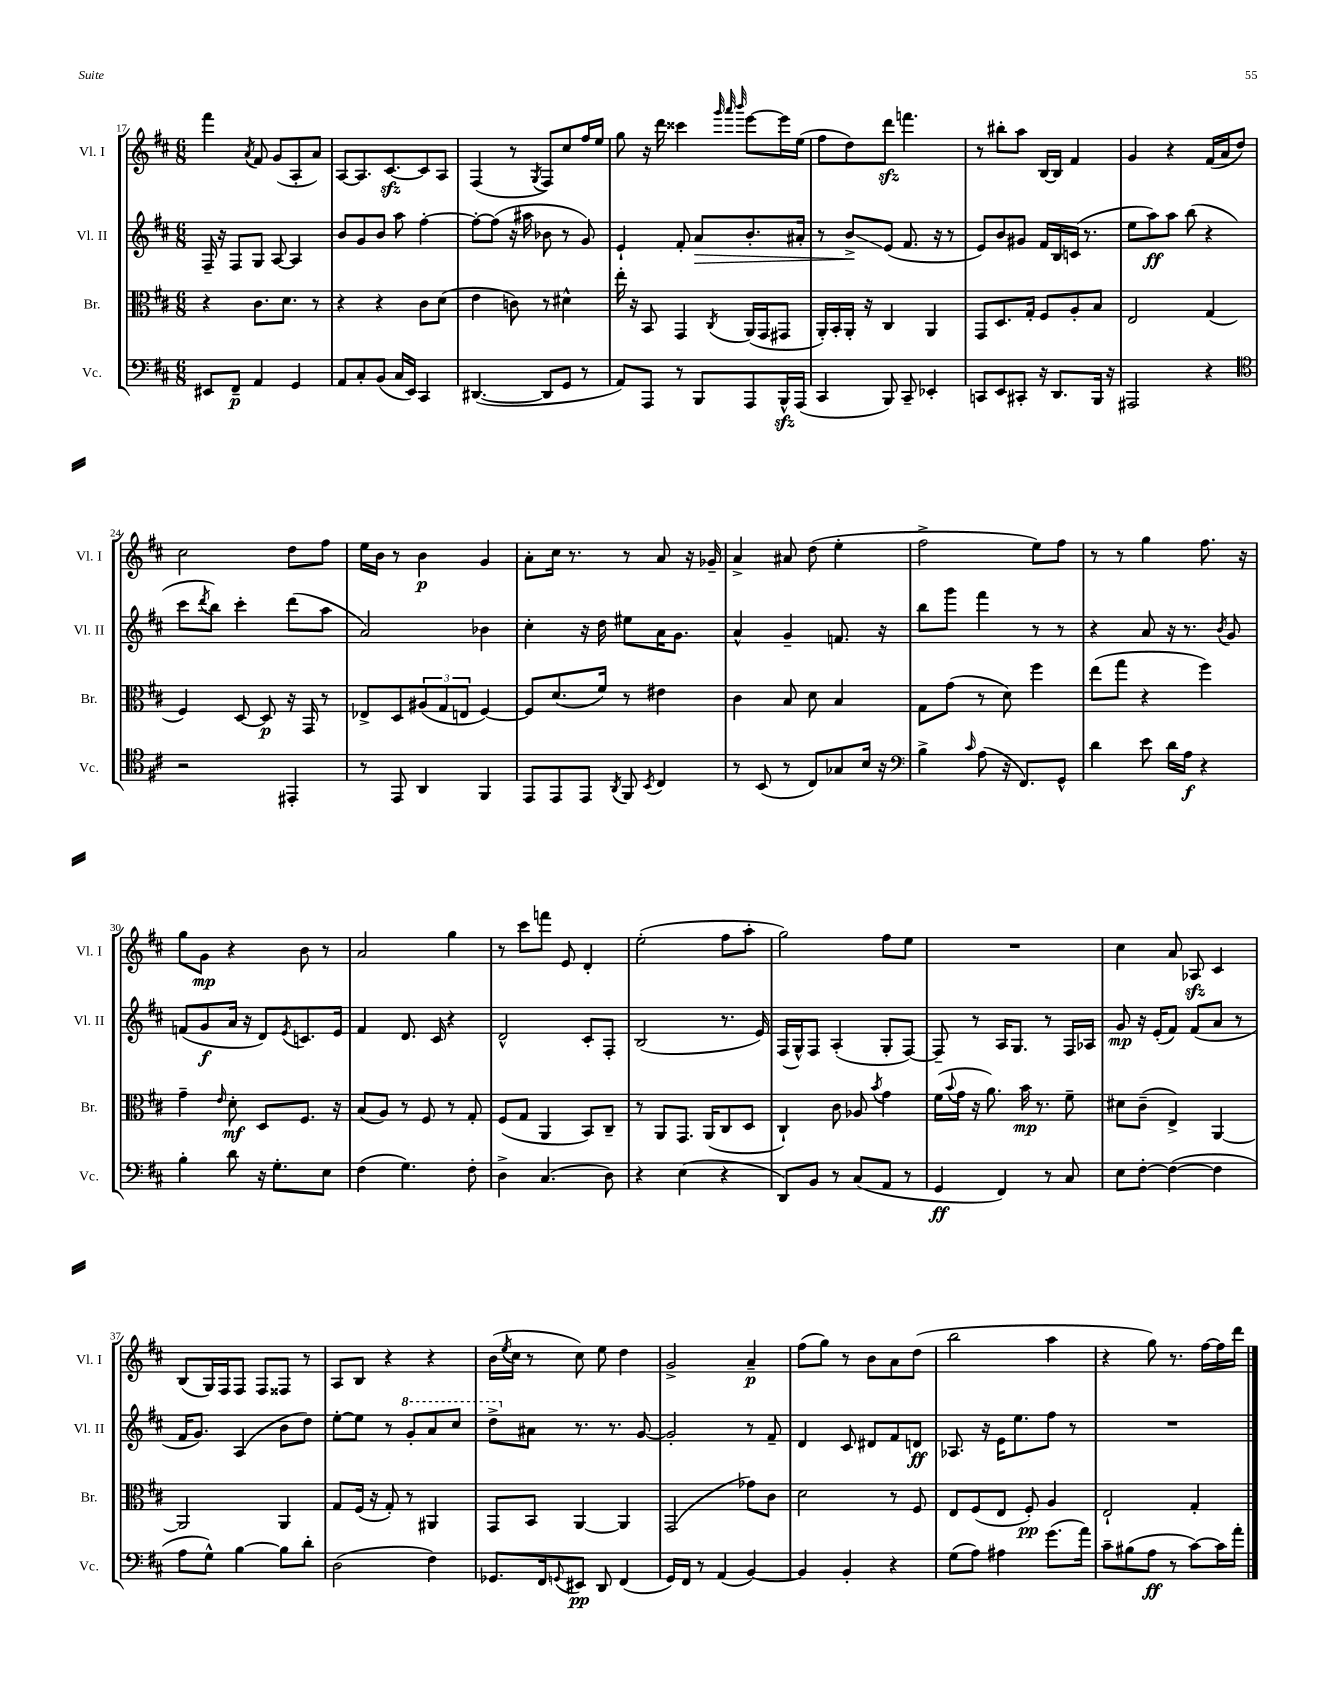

**kern	**kern	**kern	**kern
*staff4	*staff3	*staff2	*staff1
*clefF4	*clefC3	*clefG2	*clefG2
*k[f#c#]	*k[f#c#]	*k[f#c#]	*k[f#c#]
*M6/8	*M6/8	*M6/8	*M6/8
8EE#/L	4r	16F#~/	4fff#\
.	.	16r	.
8FF#~/J	.	8F#/L	.
.	.	.	8qa/
4AA/	8.c#\L	8G/J	8f#/
.	.	[8A/	(8g/L
.	8.d\J	.	.
4GG/	.	4A/]	8A'/
.	8r	.	8a/J)
=	=	=	=
8AA/L	4r	8b/L	[8A/L
8C#'/	.	8g/	8.A/]
(8BB/J	4r	8b/J	.
.	.	.	[8.c#/
16C#/LL	.	8aa\	.
16EE/JJ)	.	.	.
4CC#/	8c#\L	[4ff#'\	8c#/]
.	(8d\J	.	8A/J
=	=	=	=
([4.DD#/	4e\	8ff#'\_L	(4F#/
.	.	(8ff#\]J	.
.	8c\)	16r	8r
.	.	16aa#\	.
.	.	.	8qG/
8DD#/]L	8r	8b-\	8F#/L)
8GG/J	4d#^^\	8r	8cc#/
8r	.	8g/)	16ff#/L
.	.	.	16ee/JJ
=	=	=	=
8AA/L)	16ee'\	4e`/	8gg\
.	16r	.	.
8AAA/J	8BB/	.	16r
.	.	.	16ddd\
8r	4GG/	8f#'/	4ccc##\
8BBB/L	.	8a/L	.
.	.	.	32qqggg/
.	.	.	32qqaaa/
.	8qC#/	.	32qqbbb/
8AAA/	(16AA/LL	8.b'/	[8eee\L
.	16GG/J	.	.
16BBB^^/L	8GG#/J	.	16eee\]L
(16AAA/JJ	.	16a#'/Jk	(16ee\JJ
=	=	=	=
4CC#/	16AA'/LL)	8r	8ff#\L
.	16BB'/	.	.
.	16AA'/JJ	8b^/L	8dd\)
.	16r	.	.
8BBB/)	4C#/	(8e/J	8ddd\J
8CC#~/	.	8.f#/	4.fff\
4EE-'/	4AA/	.	.
.	.	16r	.
.	.	8r	.
=	=	=	=
8CC/L	8GG/L	8e/L)	8r
8EE/	8.D/	8b/	8bb#'\L
8CC#'/J	.	8g#/J	8aa\J
.	16G'/Jk	.	.
16r	8F#/L	16f#/LL	[16B/LL
8.DD/L	.	16B/	16B/]JJ
.	8A'/	(16c/JJ	4f#/
.	.	8.r	.
16BBB/Jk	8B/J	.	.
16r	.	.	.
=	=	=	=
2AAA#/	2E/	8ee\L	4g/
.	.	8aa\)	.
.	.	8aa\J	4r
.	.	(8bb\	.
4r	(4G/	4r	(16f#/LL
.	.	.	16a/J
.	.	.	8dd/J)
=	=	=	=
*clefC4	*	*	*
2r	4F#/)	8ccc#\L	2cc#\
.	.	8qddd/	.
.	.	8bb\J)	.
.	[8D/	4ccc#'\	.
.	8D/]	.	.
4EE#'/	16r	(8ddd\L	8dd\L
.	16GG/	.	.
.	8r	8aa\J	8ff#\J
=	=	=	=
8r	8E-^/L	2a/)	16ee\LL
.	.	.	16b\JJ
8EE/	8D/	.	8r
4AA/	(12A#/	.	4b\
.	12G/	.	.
.	12E/J	.	.
4FF#/	[4F#/)	4b-\	4g/
=	=	=	=
8EE/L	8F#/]L	4cc#'\	8a'\L
8EE/	(8.d/	.	16cc#\Jk
.	.	.	8.r
8EE/J	.	16r	.
.	16f#/Jk)	16dd\	.
8qAA/	.	.	.
8FF#/	8r	8ee#\L	8r
8qBB/	.	.	.
4C#/	4e#\	16a\K	8a/
.	.	8.g\J	.
.	.	.	16r
.	.	.	16g-~/
=	=	=	=
8r	4c#\	4a^^/	4a^/
(8BB/	.	.	.
8r	8B/	4g~/	8a#/
8C#/L)	8d\	.	(8dd\
8G-/	4B/	8.f/	4ee'\
16B/Jk	.	.	.
16r	.	16r	.
=	=	=	=
*clefF4	*	*	*
4B^\	8G\L	8bb\L	2ff#^\
.	(8g\J	8ggg\J	.
16qqc#/	.	.	.
(8A\	8r	4fff#\	.
16r	8d\)	.	.
8.FF#/L)	.	.	.
.	4ff#\	8r	8ee\L)
8GG^^/J	.	8r	8ff#\J
=	=	=	=
4d\	(8ee\L	4r	8r
.	8gg\J	.	8r
8e\	4r	8a/	4gg\
16d\LL	.	16r	.
16A\JJ	.	8.r	.
4r	4ff#\)	.	8.ff#\
.	.	8qb/	.
.	.	8g/	.
.	.	.	16r
=	=	=	=
4B'\	4g~\	(8f/L	8gg\L
.	.	8g/	8g\J
.	16qqe/	.	.
8d\	8d'\	16a/Jk	4r
.	.	16r	.
16r	8D/L	8d/L)	.
8.G'\L	.	.	.
.	.	8qe/	.
.	8.F#/J	8.c/	8b\
8E\J	.	.	8r
.	16r	16e/Jk	.
=	=	=	=
(4F#\	(8B/L	4f#/	2a/
.	8A/J)	.	.
4.G\)	8r	8.d/	.
.	8F#/	.	.
.	.	16c#/	.
.	8r	4r	4gg\
8F#'\	8G'/	.	.
=	=	=	=
4D^\	(8F#/L	2d^^/	8r
.	8G/J	.	8ccc#\L
(4.C#/	4AA/	.	8fff\J
.	.	.	8e/
.	8BB/L)	8c#'/L	4d'/
8D\)	8C#~/J	8F#'/J	.
=	=	=	=
4r	8r	(2B/	(2ee'\
.	8AA/L	.	.
(4E\	8.GG/J	.	.
.	(16AA/LK	.	.
4r	8C#/	8.r	8ff#\L
.	8D/J	.	8aa'\J
.	.	16e/)	.
=	=	=	=
8DD/L)	4C#`/)	(16F#/LL	2gg\)
.	.	16G^^/J)	.
8BB/J	.	8F#/J	.
8r	8c#\	(4A'/	.
(8C#/L	8A-/	.	.
.	8qb/	.	.
8AA/J	4g\	8G'/L	8ff#\L
8r	.	[8F#/J)	8ee\J
=	=	=	=
4GG/	(16f#\LL	8F#~/]	2.r
.	8qqb/	.	.
.	16g\JJ	.	.
.	16r	8r	.
.	8.a\)	.	.
4FF#/)	.	16A/LK	.
.	.	8.G/J	.
.	16b\	.	.
.	8.r	.	.
8r	.	8r	.
8C#/	8f#~\	16F#/LL	.
.	.	16A-/JJ	.
=	=	=	=
8E\L	8d#\L	8g/	4cc#\
[8F#'\J	(8c#~\J	16r	.
.	.	(16e'/LK	.
(4F#\_	4E^/)	8f#/J)	8a/
.	.	(8f#/L	8A-/
4F#\]	[4AA/	8a/J	4c#/
.	.	8r	.
=	=	=	=
8A\L	2AA/]	16f#/LK	(8B/L
.	.	8.g/J)	.
8G^^\J)	.	.	16G/L)
.	.	.	16F#/J
[4B\	.	(4A/	8F#/J
.	.	.	8F#/L
8B\]L	4AA/	8b\L	8F##/J
8d'\J	.	8dd\J)	8r
=	=	=	=
(2D\	8G/L	[8ee'\L	8A/L
.	(16F#/Jk	8ee\]J	8B/J
.	16r	.	.
.	8G'/)	8r	4r
.	8r	8gg'/L	.
4F#\)	4AA#/	8aa/	4r
.	.	8ccc#/J	.
=	=	=	=
8.GG-/L	8GG/L	8ddd^\L	(16b\LL
.	.	.	8qee/
.	.	.	16cc#\JJ
.	8BB/J	8a#\J	8r
16FF#/k	.	.	.
8qqGG/	.	.	.
8EE#/J	[4AA/	8.r	8cc#\)
8DD/	.	.	8ee\
.	.	8.r	.
(4FF#/	4AA/]	.	4dd\
.	.	[8g/	.
=	=	=	=
16GG/LL)	(2GG/	2g'/]	2g^/
16FF#/JJ	.	.	.
8r	.	.	.
(4AA/	.	.	.
[4BB/)	8g-\L)	8r	4a~/
.	8c#\J	8f#~/	.
=	=	=	=
4BB/]	2d\	4d/	(8ff#\L
.	.	.	8gg\J)
4BB'/	.	8c#/	8r
.	.	8d#/L	8b\L
4r	8r	8f#/	8a\
.	8F#/	8d/J	(8dd\J
=	=	=	=
(8G\L	8E/L	8.A-/	2bb\
8A\J)	(8F#/	.	.
.	.	16r	.
4A#\	8E/J	16e\LK	.
.	.	8.ee\	.
.	8F#'/)	.	.
(8.g\L	4A/	8ff#\J	4aa\
.	.	8r	.
16a\Jk)	.	.	.
=	=	=	=
8c#~\L	2E`/	2.r	4r
(8B#\	.	.	.
8A\J	.	.	8gg\)
8r	.	.	8.r
[8c#\L)	4G'/	.	.
.	.	.	[16ff#\LL
16c#\]L	.	.	16ff#\]
16a'\JJ	.	.	16ddd\JJ
==	==	==	==
*-	*-	*-	*-
